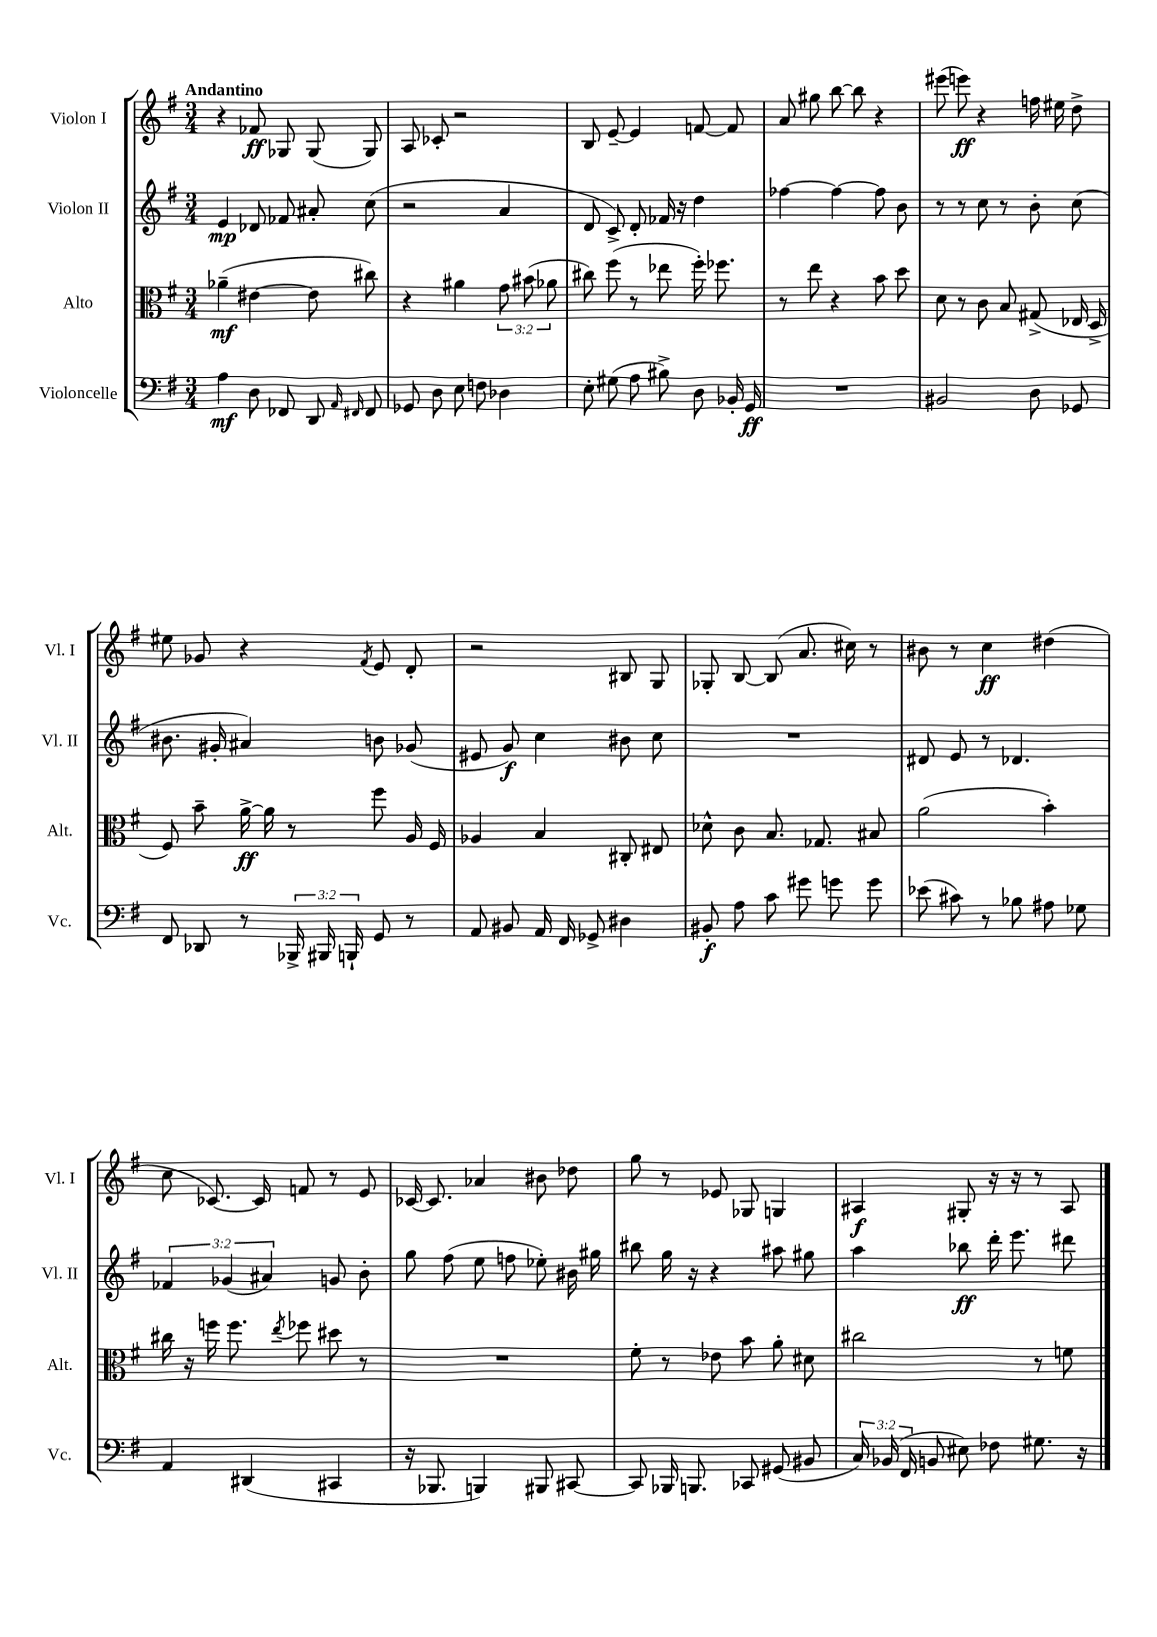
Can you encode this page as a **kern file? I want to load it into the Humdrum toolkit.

**kern	**kern	**kern	**kern
*staff4	*staff3	*staff2	*staff1
*clefF4	*clefC3	*clefG2	*clefG2
*k[f#]	*k[f#]	*k[f#]	*k[f#]
*M3/4	*M3/4	*M3/4	*M3/4
4A	(4a-~	4e	4r
8D	[4e#	8d-	8f-
8FF-	.	8f-	8G-
8DD	8e#]	8a#'	(8G-
16qqAA	.	.	.
16qqFF#	.	.	.
8FF#	8cc#)	(8cc	8G-)
=	=	=	=
8GG-	4r	2r	8A
8D	.	.	8c-'
8E	4a#	.	2r
8F	.	.	.
4D-	12g	4a	.
.	(12b#	.	.
.	12a-	.	.
=	=	=	=
8E'	8cc#)	8d	8B
(8G#	(8ff#	8c^)	[8e~
8A	8r	8d'	4e]
8B#^)	8ee-	16f-	.
.	.	16r	.
8D	16ff#')	4dd	[8f
.	8.ff-	.	.
16BB-'	.	.	8f]
16GG	.	.	.
=	=	=	=
2.r	8r	[4ff-	8a
.	8ee	.	8gg#
.	4r	4ff-_	[8bb
.	.	.	8bb]
.	8b	8ff-]	4r
.	8dd	8b	.
=	=	=	=
2BB#	8d	8r	(8eee#
.	8r	8r	8eee)
.	8c	8cc	4r
.	8B	8r	.
8D	(8G#^	8b'	16ff
.	.	.	16ee#
8GG-	16E-	(8cc	8dd^
.	16D^	.	.
=	=	=	=
8FF#	8F#)	8.b#	8ee#
8DD-	8b~	.	8g-
.	.	16g#'	.
8r	[16a^	4a#)	4r
.	16a]	.	.
24BBB-^	8r	.	.
24BBB#	.	.	.
24BBB`	.	.	.
.	.	.	8qf#
8GG	8ff#	8b	8e
8r	16A	(8g-	8d'
.	16F#	.	.
=	=	=	=
8AA	4A-	8e#	2r
8BB#	.	8g)	.
16AA	4B	4cc	.
16FF#	.	.	.
8GG-^	.	.	.
4D#	8C#'	8b#	8B#
.	8E#	8cc	8G
=	=	=	=
8BB#'	8d-^^	2.r	8G-'
8A	8c	.	[8B
8c	8.B	.	(8B]
8g#	.	.	8.a
.	8.G-	.	.
8g	.	.	.
.	.	.	16cc#)
8g	8B#	.	8r
=	=	=	=
(8e-	(2a	8d#	8b#
8c#)	.	8e	8r
8r	.	8r	4cc
8B-	.	4.d-	.
8A#	4b')	.	(4dd#
8G-	.	.	.
=	=	=	=
4AA	16cc#	6f-	8cc
.	16r	.	.
.	16ff	.	[8.c-)
.	.	(6g-	.
.	8.ff	.	.
(4DD#	.	.	.
.	.	.	16c-]
.	.	6a#)	.
.	8qee	.	.
.	8ff-	.	8f
4CC#	8dd#	8g	8r
.	8r	8b'	8e
=	=	=	=
16r	2.r	8gg	[16c-
8.BBB-	.	.	8.c-]
.	.	(8ff#	.
4BBB)	.	8ee	4a-
.	.	8ff	.
8BBB#	.	8ee-')	8b#
[8CC#	.	16b#	8dd-
.	.	16gg#	.
=	=	=	=
8CC#]	8f#'	8bb#	8gg
16BBB-	8r	16gg	8r
8.BBB	.	16r	.
.	8e-	4r	8e-
8CC-	8b	.	8G-
(8GG#	8a'	8aa#	4G
8BB#	8d#	8gg#	.
=	=	=	=
24C)	2cc#	4aa	4A#
(24BB-	.	.	.
24FF#	.	.	.
8BB	.	.	.
8E#)	.	8bb-	8G#'
8F-	.	16ddd'	16r
.	.	8.eee	16r
8.G#	8r	.	8r
.	8f	8ddd#	8A#
16r	.	.	.
==	==	==	==
*-	*-	*-	*-
